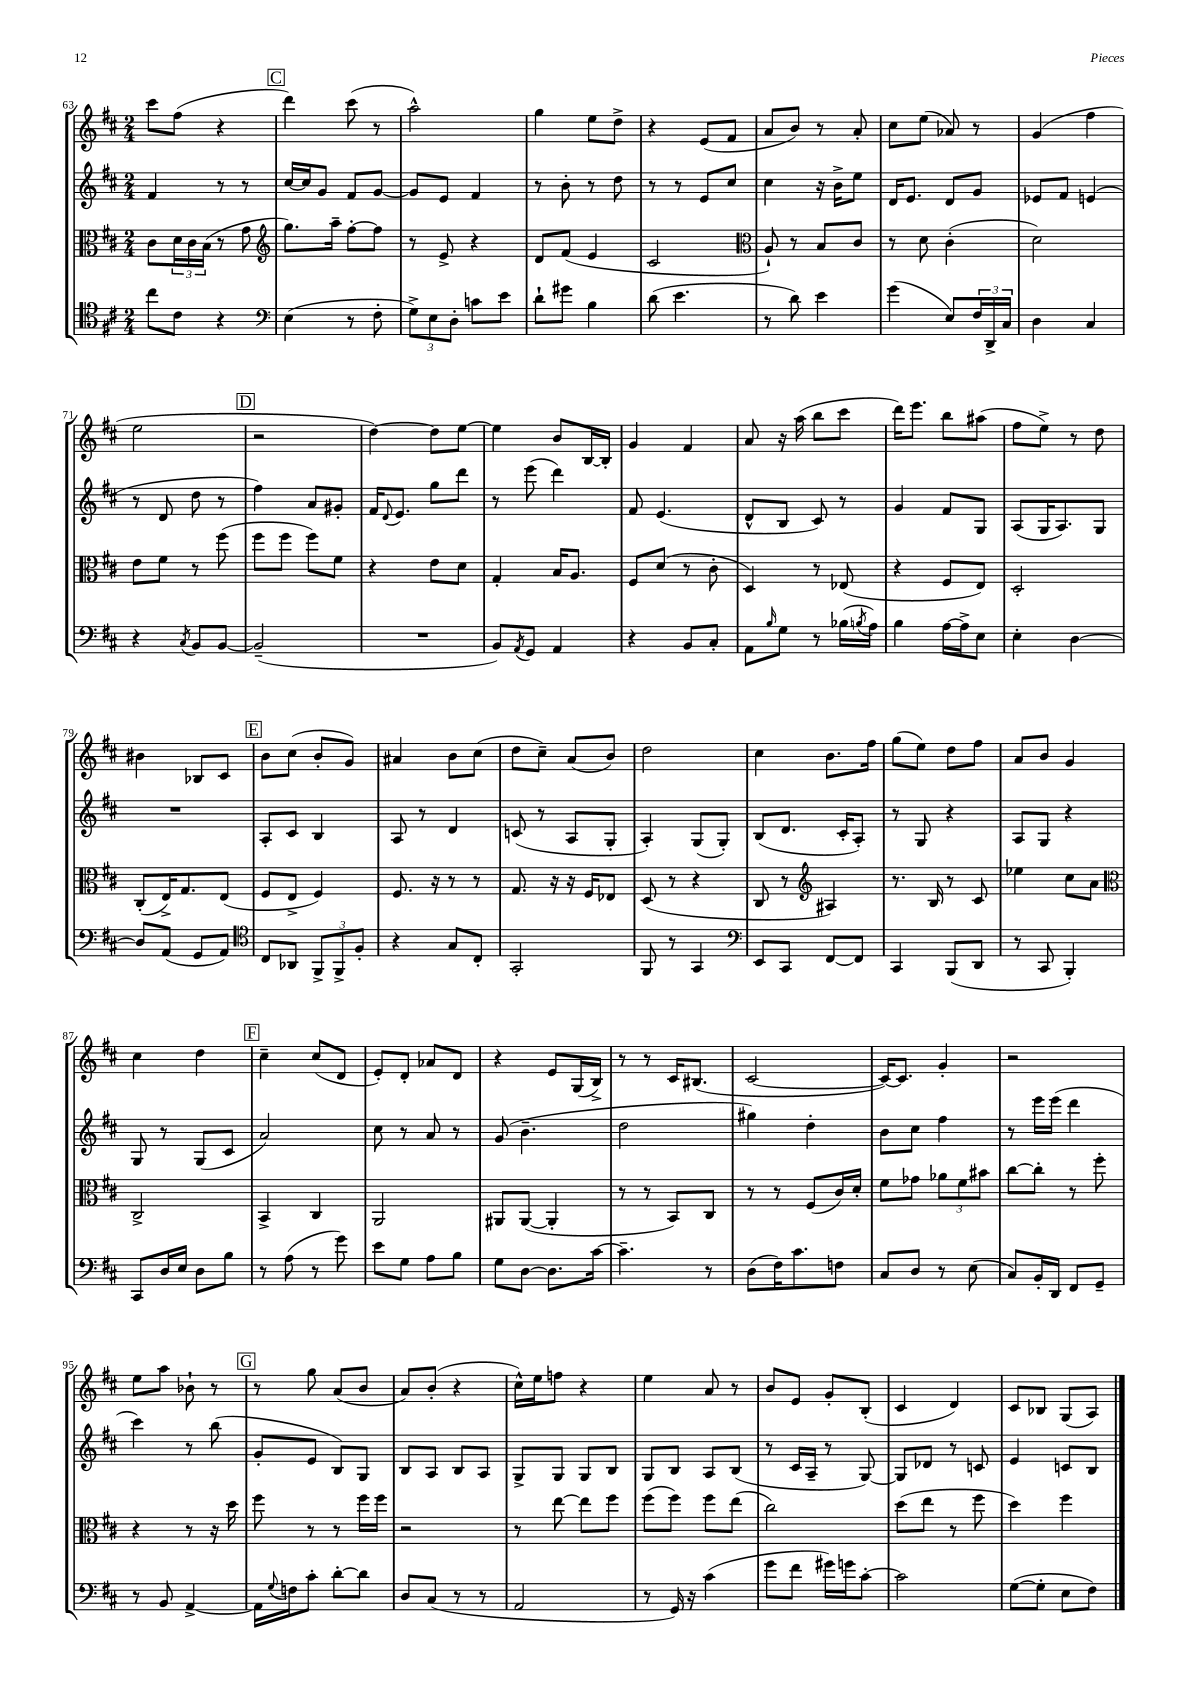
<<
\new StaffGroup <<
\new Staff = "s0" {
    \clef treble \key d \major \numericTimeSignature \time 2/4
    cis'''8 fis''8( r4 |
    \mark \markup { \box "C" } d'''4) cis'''8( r8 |
    a''2-^) |
    g''4 e''8 d''8-> |
    r4 e'8( fis'8 |
    a'8 b'8) r8 a'8-. |
    cis''8 e''8( aes'8) r8 |
    g'4( fis''4 |
    e''2 |
    \mark \markup { \box "D" } r2 |
    d''4~) d''8 e''8~ |
    e''4 b'8 b16~ b16-. |
    g'4 fis'4 |
    a'8 r16 a''16( b''8 cis'''8 |
    d'''16) e'''8. b''8 ais''8( |
    fis''8 e''8->) r8 d''8 |
    bis'4 bes8 cis'8 |
    \mark \markup { \box "E" } b'8 cis''8( b'8-. g'8) |
    ais'4 b'8 cis''8( |
    d''8 cis''8--) a'8( b'8) |
    d''2 |
    cis''4 b'8. fis''16 |
    g''8( e''8) d''8 fis''8 |
    a'8 b'8 g'4 |
    cis''4 d''4 |
    \mark \markup { \box "F" } cis''4-- cis''8( d'8 |
    e'8-.) d'8-. aes'8 d'8 |
    r4 e'8 g16( b16->) |
    r8 r8 cis'16 bis8.( |
    cis'2~ |
    cis'16~) cis'8. g'4-. |
    r2 |
    e''8 a''8 bes'8-! r8 |
    \mark \markup { \box "G" } r8 g''8 a'8( b'8 |
    a'8) b'8-.( r4 |
    cis''16-^) e''16 f''8 r4 |
    e''4 a'8 r8 |
    b'8 e'8 g'8-. b8-.( |
    cis'4 d'4) |
    cis'8 bes8 g8( a8) \bar "|." |
}
\new Staff = "s1" {
    \clef treble \key d \major \numericTimeSignature \time 2/4
    fis'4 r8 r8 |
    \mark \markup { \box "C" } cis''16~ cis''16 g'8 fis'8 g'8~ |
    g'8 e'8 fis'4 |
    r8 b'8-. r8 d''8 |
    r8 r8 e'8 cis''8 |
    cis''4 r16 b'16-> e''8 |
    d'16 e'8. d'8 g'8 |
    ees'8 fis'8 e'4( |
    r8 d'8 d''8 r8 |
    \mark \markup { \box "D" } fis''4) a'8 gis'8-. |
    fis'16 \appoggiatura { d'8 } e'8. g''8 d'''8 |
    r8 e'''8( d'''4) |
    fis'8 e'4.( |
    d'8-^ b8 cis'8) r8 |
    g'4 fis'8 g8 |
    a8( g16 a8.) g8 |
    R2 |
    \mark \markup { \box "E" } a8-. cis'8 b4 |
    a8 r8 d'4 |
    c'8( r8 a8 g8-. |
    a4-.) g8( g8-.) |
    b8( d'8. cis'16-. a8-.) |
    r8 g8 r4 |
    a8 g8 r4 |
    g8 r8 g8( cis'8 |
    \mark \markup { \box "F" } a'2) |
    cis''8 r8 a'8 r8 |
    g'8( b'4.-- |
    d''2 |
    gis''4) d''4-. |
    b'8 cis''8 fis''4 |
    r8 e'''16 e'''16( d'''4 |
    cis'''4) r8 b''8( |
    \mark \markup { \box "G" } g'8-. e'8 b8) g8 |
    b8 a8 b8 a8 |
    g8-> g8 g8 b8 |
    g8 b8 a8 b8( |
    r8 cis'16 a16-- r8 g8~) |
    g8 des'8 r8 c'8 |
    e'4 c'8 b8 \bar "|." |
}
\new Staff = "s2" {
    \clef alto \key d \major \numericTimeSignature \time 2/4
    cis'8 \tuplet 3/2 { d'16 cis'16 b16( } r8 g'8 |
    \mark \markup { \box "C" } \clef treble g''8.) a''16-- fis''8~-. fis''8 |
    r8 e'8-> r4 |
    d'8 fis'8( e'4 |
    cis'2 |
    \clef alto a8-!) r8 b8 cis'8 |
    r8 d'8 cis'4-.( |
    d'2) |
    e'8 fis'8 r8 fis''8( |
    \mark \markup { \box "D" } fis''8 fis''8 fis''8) fis'8 |
    r4 e'8 d'8 |
    g4-. b16 a8. |
    fis8 d'8( r8 cis'8-. |
    d4) r8 ees8( |
    r4 fis8 e8) |
    d2-. |
    cis8-.( e16->) g8. e8( |
    \mark \markup { \box "E" } fis8 e8-> fis4) |
    fis8. r16 r8 r8 |
    g8. r16 r16 fis16 ees8 |
    d8( r8 r4 |
    cis8 r8 \clef treble ais4) |
    r8. b16 r8 cis'8 |
    ees''4 cis''8 a'8 |
    \clef alto cis2-> |
    \mark \markup { \box "F" } b,4-> cis4 |
    a,2 |
    ais,8 ais,8~( ais,4-. |
    r8 r8 b,8) cis8 |
    r8 r8 fis8( cis'16) d'16-. |
    fis'8 ges'8 \tuplet 3/2 { aes'8 fis'8 bis'8 } |
    cis''8~ cis''8-. r8 fis''8-. |
    r4 r8 r16 d''16 |
    \mark \markup { \box "G" } fis''8 r8 r8 fis''16 fis''16 |
    r2 |
    r8 e''8~ e''8 fis''8 |
    fis''8( fis''8) fis''8 e''8( |
    cis''2) |
    d''8( e''8 r8 fis''8 |
    d''4) fis''4 \bar "|." |
}
\new Staff = "s3" {
    \clef tenor \key d \major \numericTimeSignature \time 2/4
    cis''8 cis'8 r4 |
    \mark \markup { \box "C" } \clef bass e4( r8 fis8-. |
    \tuplet 3/2 { g8->) e8 d8-. } c'8 e'8 |
    d'8-! gis'8 b4 |
    d'8( e'4. |
    r8 d'8) e'4 |
    g'4( e8) \tuplet 3/2 { fis16 d,16-> cis16 } |
    d4 cis4 |
    r4 \acciaccatura { cis8 } b,8 b,8~ |
    \mark \markup { \box "D" } b,2--( |
    R2 |
    b,8) \acciaccatura { a,8 } g,8 a,4 |
    r4 b,8 cis8-. |
    a,8 \grace { b16 } g8 r8 bes16( \acciaccatura { b8 } a16) |
    b4 a16~ a16-> e8 |
    e4-. d4~ |
    d8 a,8( g,8 a,8) |
    \mark \markup { \box "E" } \clef tenor cis8 aes,8 \tuplet 3/2 { fis,8-> fis,8-> fis8-. } |
    r4 g8 cis8-. |
    g,2-. |
    fis,8 r8 g,4 |
    \clef bass e,8 cis,8 fis,8~ fis,8 |
    cis,4 b,,8( d,8 |
    r8 cis,8 b,,4-.) |
    cis,8 d16 e16 d8 b8 |
    \mark \markup { \box "F" } r8 a8( r8 g'8) |
    e'8 g8 a8 b8 |
    g8 d8~ d8. cis'16~ |
    cis'4.-- r8 |
    d8( fis16) cis'8. f8 |
    cis8 d8 r8 e8( |
    cis8) b,16-. d,16 fis,8 g,8-- |
    r8 b,8 a,4~-> |
    \mark \markup { \box "G" } a,16 \appoggiatura { g8 } f16 cis'8-. d'8~-. d'8 |
    d8 cis8( r8 r8 |
    a,2 |
    r8 g,16) r16 cis'4( |
    g'8 fis'8 gis'16) g'16 cis'8~-. |
    cis'2 |
    g8~( g8-. e8 fis8) \bar "|." |
}
>>
>>
\layout { \context { \Score currentBarNumber = #63 } }
